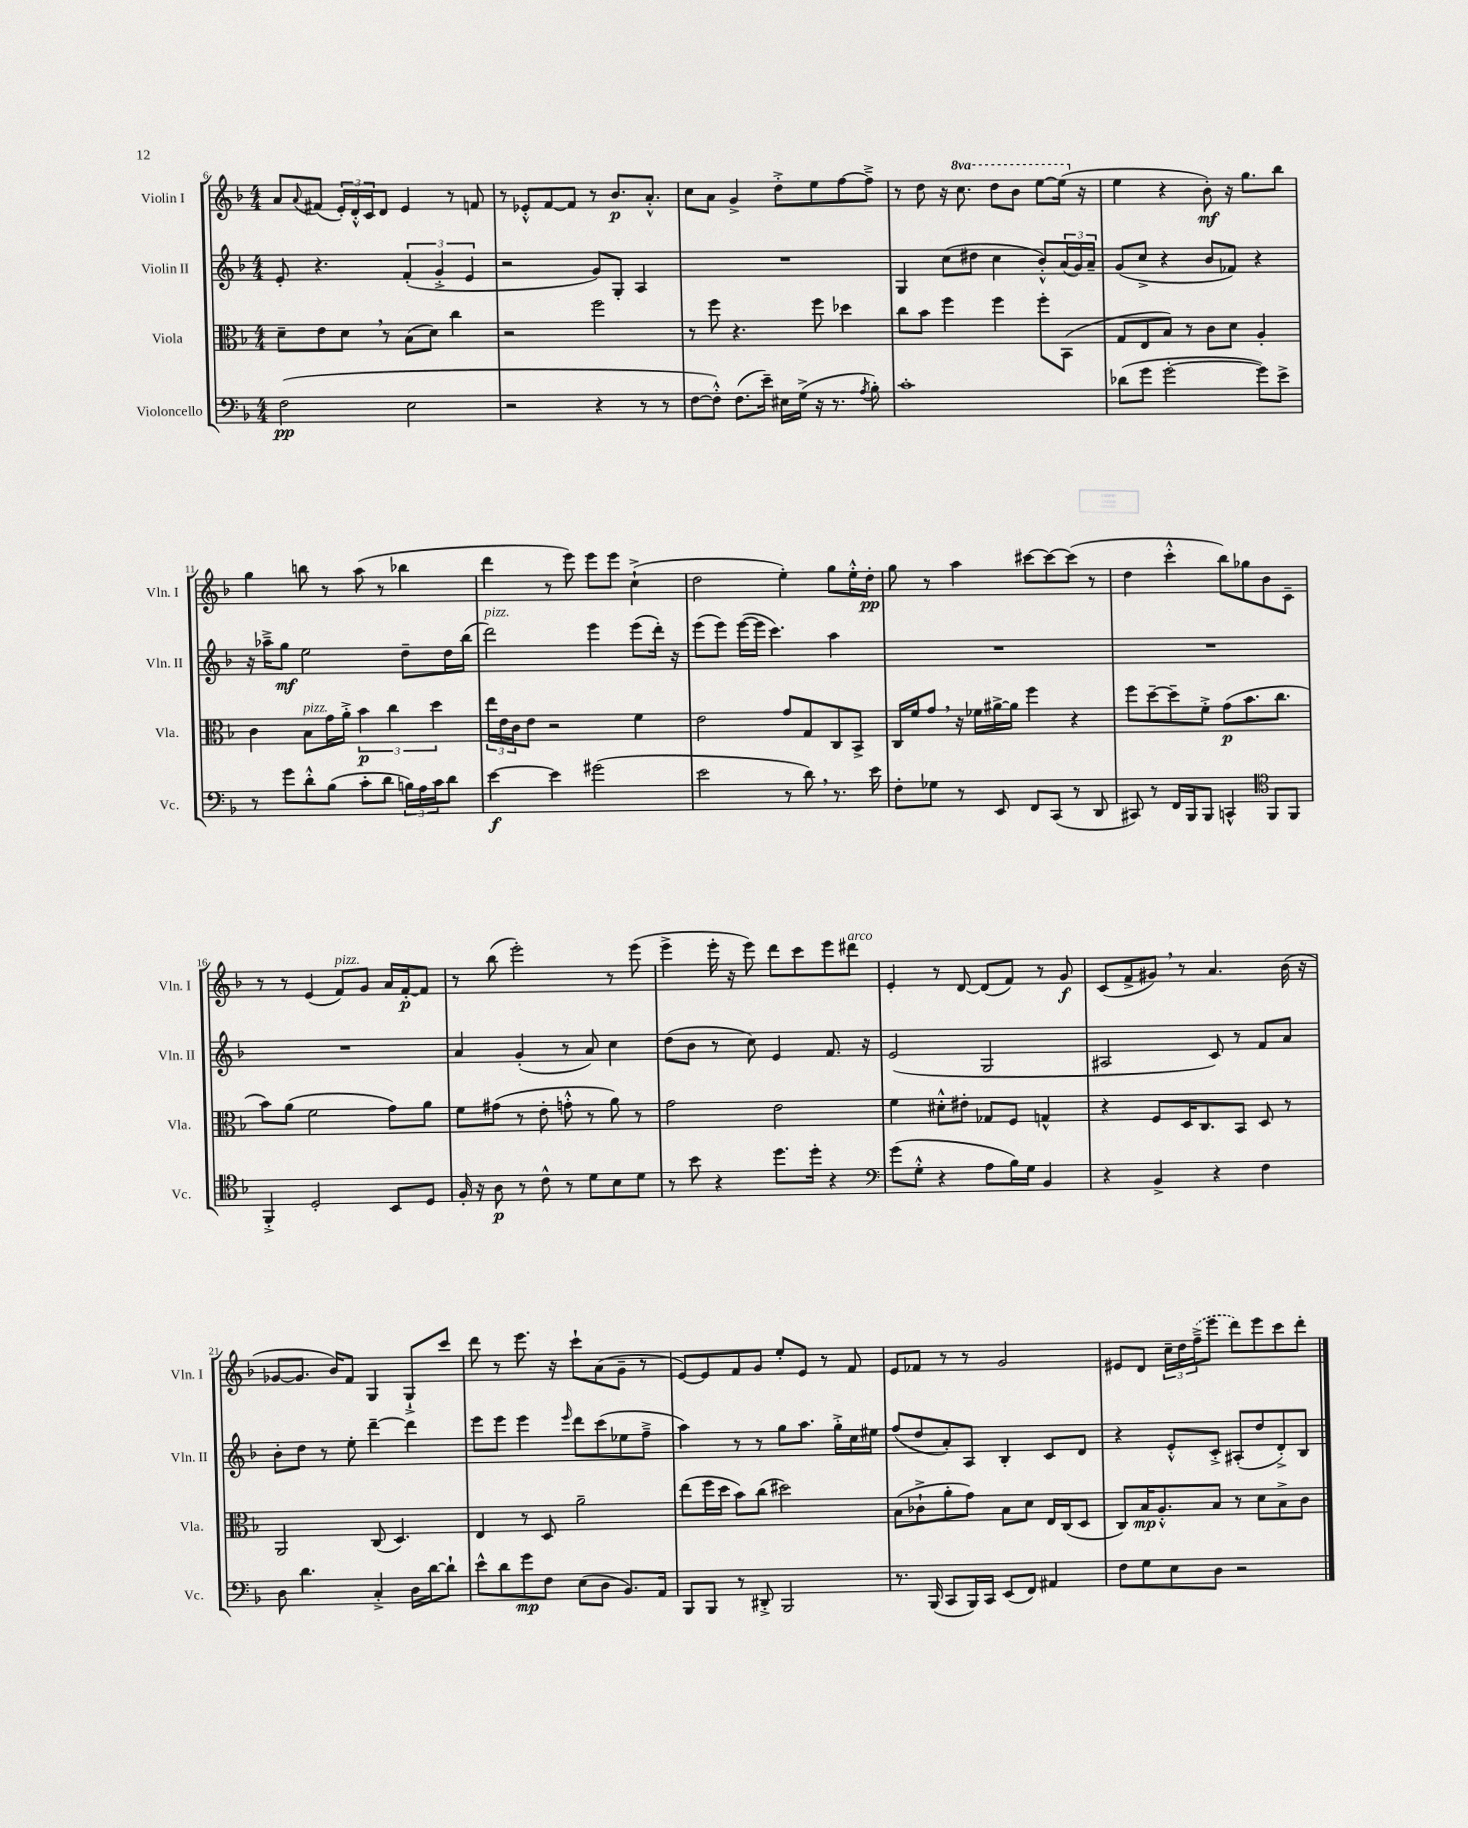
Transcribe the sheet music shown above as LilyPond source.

<<
\new StaffGroup <<
\new Staff = "s0" \with { instrumentName = "Violin I" shortInstrumentName = "Vln. I" } {
    \clef treble \key f \major \numericTimeSignature \time 4/4 \set Staff.ottavationMarkups = #ottavation-simple-ordinals
    a'8 \appoggiatura { a'8 } fis'8( \tuplet 3/2 { e'16-.) d'16-.-^ c'16 } d'8 e'4 r8 f'8 |
    r8 ees'8-.-^ f'8~ f'8 r8 bes'8.\p a'8.-.-^ |
    c''8 a'8 g'4-> d''8-.-> e''8 f''8~ f''8---> |
    r8 d''8 r16 \ottava #1 c'''8. d'''8 bes''8 e'''8~ e'''16( \ottava #0 r16 |
    e''4 r4 bes'8-.\mf) r16 g''8. bes''8 |
    g''4 b''8 r8 a''8( r8 bes''4 |
    d'''4 r8 e'''8) e'''8 e'''8 c''4-!->( |
    d''2 e''4-.) g''8 e''16-.-^ d''16-.\pp |
    g''8 r8 a''4 cis'''8~ cis'''8~ cis'''8( r8 |
    d''4 c'''4-.-^ bes''8) ges''8 bes'8 c'8-- |
    r8 r8 e'4( f'8^\markup { \italic "pizz." }) g'8 a'16 f'16~-.\p f'8 |
    r8 bes''8( e'''2-.) r8 e'''8( |
    e'''4-> e'''16-. r16 e'''8) d'''8 c'''8 e'''8 dis'''8^\markup { \italic "arco" } |
    e'4-. r8 d'8~ d'8( f'8) r8 g'8\f |
    c'8( f'8-> gis'8) \breathe r8 a'4. bes'16( r16 |
    ges'8~ ges'8. bes'16) f'8 g4 g8-!-> c'''8 |
    d'''8 r8 e'''8. r16 c'''8-! a'8( g'8-- r8 |
    e'8~) e'8 f'8 g'8 e''8-. e'8 r8 f'8 |
    e'8 fes'8 r8 r8 g'2 |
    eis'8 d'8 \tuplet 3/2 { c''16-- d''16 \once \slurDashed f''16--->( } e'''8 d'''8) e'''8 c'''8 d'''8-. \bar "|." |
}
\new Staff = "s1" \with { instrumentName = "Violin II" shortInstrumentName = "Vln. II" } {
    \clef treble \key f \major \numericTimeSignature \time 4/4
    e'8-. r4. \tuplet 3/2 { f'4-.( g'4-.-> e'4 } |
    r2 g'8) g8-. a4 |
    R1 |
    g4 c''8( dis''8 c''4 bes'8-.-^) \tuplet 3/2 { a'16( g'16) a'16-- } |
    g'8( c''8-> r4 bes'8 fes'8) r4 |
    r16 aes''16---> g''8\mf e''2 d''8-- d''16 bes''16( |
    d'''2^\markup { \italic "pizz." }) e'''4 e'''8( d'''16-.) r16 |
    e'''8( e'''8) e'''16~( e'''16 c'''4.) a''4 |
    R1 |
    R1 |
    R1 |
    a'4 g'4-.( r8 a'8) c''4 |
    d''8( bes'8 r8 c''8) e'4 f'8. r16 |
    e'2( g2 |
    ais2 c'8) r8 f'8 a'8 |
    bes'8-. d''8 r8 e''8-. d'''4~-- d'''4 |
    e'''8 e'''8 e'''4 \grace { e'''16 } d'''8 c'''8( ees''8 f''8---> |
    a''4) r8 r8 g''8 a''8. g''16-.-> c''16 eis''16 |
    f''8( d''8 a'8-.) a8 bes4-. c'8 d'8 |
    r4 e'8-.-^ c'8-.-> ais8-.( d''8 d'8-.->) bes8 \bar "|." |
}
\new Staff = "s2" \with { instrumentName = "Viola" shortInstrumentName = "Vla." } {
    \clef alto \key f \major \numericTimeSignature \time 4/4
    d'8-- e'8 d'8 \breathe r8 bes8( d'8) c''4 |
    r2 f''2 |
    r8 f''8 r4. f''8 des''4 |
    c''8 bes'8 f''4 f''4 f''8-. bes,8( |
    g8 e8 bes8) r8 c'8 d'8 a4-. |
    c'4 bes8^\markup { \italic "pizz." } g'16 a'16-.-> \tuplet 3/2 { bes'4\p c''4 d''4 } |
    \tuplet 3/2 { e''16 e'16 c'16 } e'8 r2 f'4 |
    e'2 g'8 g8 c8 bes,8-> |
    c16 f'16 g'8 \breathe r16 fes'16 ais'16~-> ais'16 f''4 r4 |
    f''8 d''8~-- d''8-- f'8-.-> g'8\p( bes'8. c''8. |
    bes'8) a'8( f'2 g'8) a'8 |
    f'8 gis'8( r8 e'8-. g'8-.-^ r8 a'8) r8 |
    g'2 e'2 |
    f'4 dis'8-.-^ eis'8-. ges8 f8 g4-^ |
    r4 f8 d16 c8. bes,8 d8 r8 |
    a,2 c8( d4.) |
    e4 r8 d8 a'2-- |
    e''8( f''16 d''16 bes'8) c''8( dis''2) |
    bes8( ces'8-!-> a'8-. g'8) bes8 d'8 e16 c16( d8 |
    c8) bes16\mp a8.-.-^ bes8 r8 d'8 bes8-> c'8 \bar "|." |
}
\new Staff = "s3" \with { instrumentName = "Violoncello" shortInstrumentName = "Vc." } {
    \clef bass \key f \major \numericTimeSignature \time 4/4
    f2\pp( e2 |
    r2 r4 r8 r8 |
    f8~ f8-.-^) f8.( e'16--) eis16 g16->( r16 r8. \acciaccatura { a8 } bes8-.) |
    c'1-. |
    des'8( g'8 g'2~-. g'8) e'8-> |
    r8 g'8 d'8-.-^ bes8( c'8-. d'8 \tuplet 3/2 { b16) a16 c'16 } d'8 |
    e'4~\f e'4 gis'2( |
    e'2 r8 d'8) \breathe r8. e'16 |
    f8-. ges8 r8 e,8 f,8 c,8( r8 d,8 |
    cis,8) r8 f,16 bes,,16 bes,,8 c,4-^ \clef tenor f,8 f,8 |
    f,4-.-> d2-. bes,8 d8 |
    f16-. r16 a8\p r8 c'8-^ r8 d'8 bes8 d'8 |
    r8 bes'8 r4 d''8. d''16-. r4 |
    \clef bass g'8( g8-.-^ r4 a8 bes16) g16 bes,4 |
    r4 bes,4-> r4 f4 |
    d8 d'4. c4-.-> d16 d'16~ d'8-! |
    e'8-^ d'8 g'8\mp f8 e8( d8 bes,8.) a,16 |
    bes,,8 bes,,8 r8 dis,8-.-> bes,,2 |
    r8. bes,,16( c,8 bes,,16) c,16 e,8( f,8) ais,4 |
    f8 g8 e8 d8 r2 \bar "|." |
}
>>
>>
\layout { \context { \Score currentBarNumber = #6 } }
